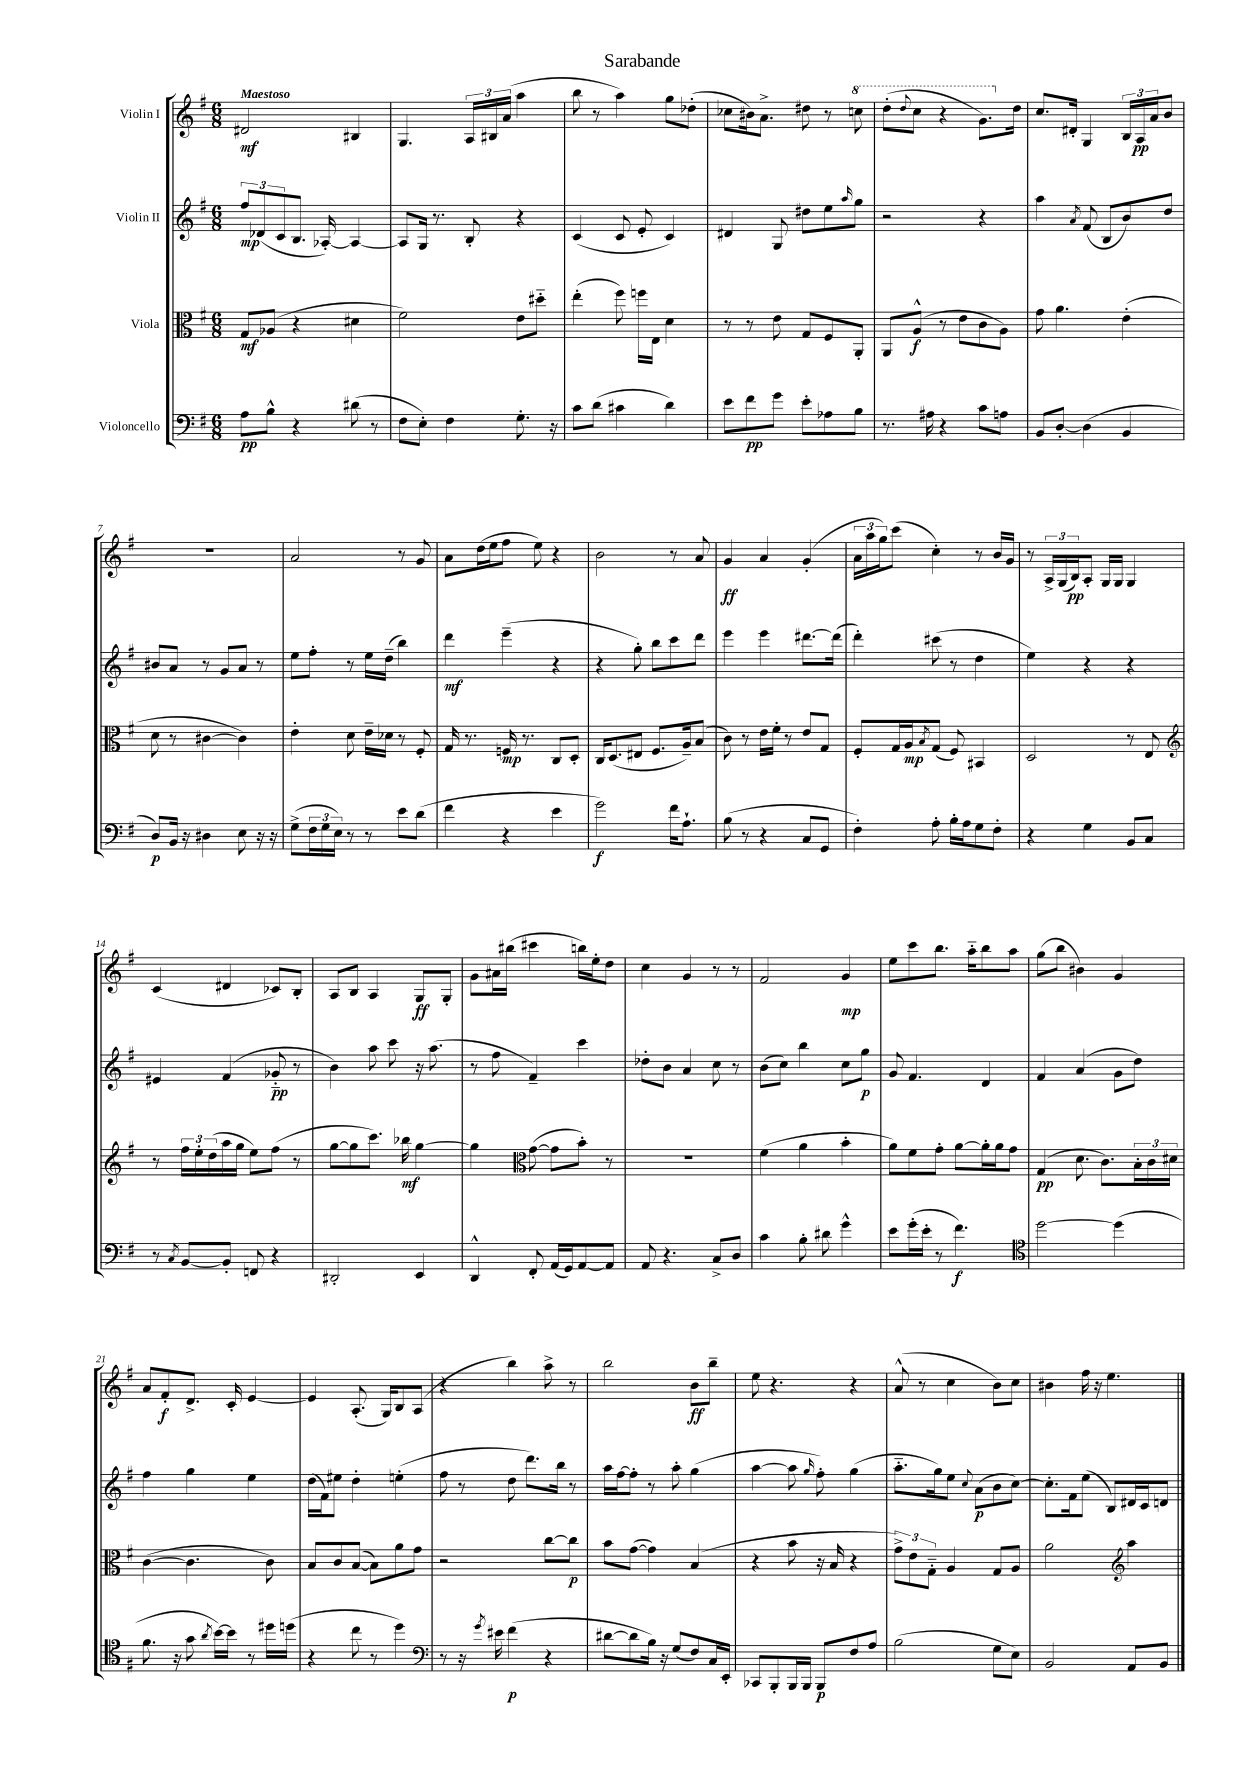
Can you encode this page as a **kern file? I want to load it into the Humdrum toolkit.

**kern	**kern	**kern	**kern
*staff4	*staff3	*staff2	*staff1
*clefF4	*clefC3	*clefG2	*clefG2
*k[f#]	*k[f#]	*k[f#]	*k[f#]
*M6/8	*M6/8	*M6/8	*M6/8
8A\L	8G/L	12ff#/L	2d#/
.	.	(12d-/	.
8B^^\J	(8A-/J	.	.
.	.	12c/	.
4r	4r	8.B/J	.
.	.	[16A-'/)	.
(8d#\	4d#\	4A-/_	4B#/
8r	.	.	.
=	=	=	=
8F#\L	2f#\)	8A-/]L	4.G/
8E'\J)	.	16G/Jk	.
.	.	8.r	.
4F#\	.	.	.
.	.	8B'/	24A/LL
.	.	.	24B#/
.	.	.	(24a/JJ
8.G'\	8e\L	4r	4aa\
.	8dd#'~\J	.	.
16r	.	.	.
=	=	=	=
8c\L	(4ee'\	(4c/	8bb\
(8d\J	.	.	8r
4c#\	8ff#\)	8c/	4aa\)
.	16ff\LL	8e'/	.
.	16E\JJ	.	.
4d\)	4d\	4c/)	8gg\L
.	.	.	(8dd-'\J
=	=	=	=
8e\L	8r	4d#/	8cc-\L
8f#\	8r	.	16b#\k)
.	.	.	8.a^\J
8g\J	8e\	8G/	.
8e'\L	8G/L	8dd#\L	8dd#\
8A-\	8F#/	8ee\	8r
.	.	16qqaa/	.
8B\J	8AA'/J	8gg\J	8ccc\
=	=	=	=
8.r	8AA/L	2r	(8ddd'\L
.	.	.	8qqddd/
.	(8A^^/J	.	8ccc\J
16A#\	.	.	.
4r	8r	.	4r
.	8e\L	.	.
8c\L	8c\	4r	8.gg\L)
8A\J	8A\J)	.	.
.	.	.	16dd\Jk
=	=	=	=
8BB/L	8g\	4aa\	8.cc/L
[8D'/J	4.a\	.	.
.	.	.	16d#'/Jk
.	.	8qa/	.
(4D\]	.	(8f#/	4G/
.	.	8B/L	.
4BB/	(4e'\	8b/)	24B/LL
.	.	.	24A/
.	.	.	24a/J
.	.	8dd/J	8b/J
=	=	=	=
8D/L)	8d\	8b#/L	2.r
16BB/Jk	8r	8a/J	.
16r	.	.	.
4D#\	[4c#\	8r	.
.	.	8g/L	.
8E\	4c#\])	8a/J	.
16r	.	8r	.
16r	.	.	.
=	=	=	=
(8G^\L	4e'\	8ee\L	2a/
24F#\L	.	8ff#'\J	.
24G\	.	.	.
24E\JJ)	.	.	.
8r	8d\	8r	.
8r	16e~\LL	16ee\LL	.
.	16d-\JJ	(16dd~\JJ	.
8e\L	8r	4bb\)	8r
(8d\J	8F#'/	.	8g/
=	=	=	=
4f#\	16G/	4ddd\	8a\L
.	8.r	.	.
.	.	.	(16dd\L
.	.	.	16ee\J
4r	16F/	(4eee~\	8ff#\J
.	8.r	.	.
.	.	.	8ee\)
4e\	8C/L	4r	4r
.	8D'/J	.	.
=	=	=	=
2g\)	16C/LK	4r	2b\
.	(8.D/	.	.
.	8E#/J	8gg'\)	.
.	8.F#/L	8bb\L	.
16f#\LK	.	8ccc\	8r
8.A`\J	16A~/k)	.	.
.	(8B/J	8ddd\J	8a/
=	=	=	=
(8B\	8c\)	4eee\	4g/
8r	8r	.	.
4r	16e\LL	4eee\	4a/
.	16f#'\JJ	.	.
.	8r	.	.
8C/L	8e/L	[8.ddd#\L	(4g'/
8GG/J	8G/J	.	.
.	.	(16ddd#\]Jk	.
=	=	=	=
4F#'\)	8F#'/L	4ddd'\)	24a\LL
.	.	.	24aa\
.	.	.	24gg\J)
.	16G/L	.	(8ccc\J
.	16A/J	.	.
.	8qB/	.	.
8A'\	(8G/J	(8ccc#\	4cc'\)
16B'\LL	8F#/)	8r	.
16A\J	.	.	.
8G\	4BB#/	4dd\	8r
8F#'\J	.	.	16b/LL
.	.	.	16g/JJ
=	=	=	=
4r	2D/	4ee\)	8r
.	.	.	24A^/LL
.	.	.	(24G/
.	.	.	24B/J)
4G\	.	4r	8A'/J
.	.	.	16G/LL
.	.	.	16G/JJ
8BB/L	8r	4r	4G/
8C/J	8E/	.	.
=	=	=	=
*	*clefG2	*	*
8r	8r	4e#/	(4c/
8qC/	.	.	.
[8BB/L	24ff#\LL	.	.
.	24ee'\	.	.
.	(24dd\	.	.
8BB'/]J	16aa\	(4f#/	4d#/
.	16gg\JJ	.	.
8FF/	8ee\L)	.	.
4r	(8ff#\J	8g-'~/	8c-/L)
.	8r	8r	8B'/J
=	=	=	=
2DD#'/	[8gg\L	4b\)	8A/L
.	8gg\]	.	8B/J
.	8.ccc\J)	8aa\	4A/
.	.	8ccc\	.
.	16bb-\	.	.
4EE/	[4gg\	16r	8G/L
.	.	(8.aa\	.
.	.	.	8G'/J
=	=	=	=
4DD^^/	4gg\]	8r	8g\L
.	.	8ff#\	16a#\L
.	.	.	(16bb#\JJ
*	*clefC3	*	*
8FF#'/	([8g\	4f#~/)	4ccc#\
(16AA/LL	8g\]L	.	.
16GG/J)	.	.	.
[8AA/	8b'\J)	4ccc\	16bb\LL)
.	.	.	16ee'\J
8AA/]J	8r	.	8dd\J
=	=	=	=
8AA/	2.r	8dd-'\L	4cc\
4.r	.	8b\J	.
.	.	4a/	4g/
8C^/L	.	8cc\	8r
8D/J	.	8r	8r
=	=	=	=
4c\	(4f#\	(8b\L	2f#/
.	.	8cc\J)	.
8B'\	4a\	4bb\	.
8d#\	.	.	.
4g^^\	4b'\	8cc\L	4g/
.	.	8gg\J	.
=	=	=	=
8e\L	8a\L)	8g/	8ee\L
(16g'\L	8f#\	4.f#/	8ccc\
16e'\JJ	.	.	.
8r	8g'\J	.	8.bb\J
4.f#\)	[8a\L	.	.
.	.	.	16aa'~\LK
.	16a'\]L	4d/	8bb\
.	16a\J	.	.
.	8g\J	.	8aa\J
=	=	=	=
*clefC4	*	*	*
[2dd\	(4G/	4f#/	(8gg\L
.	.	.	8bb\J
.	8.d\	(4a/	4b#\)
.	8.c\L)	.	.
(4dd\]	.	8g\L	4g/
.	24B'\L	8dd\J)	.
.	24c\	.	.
.	24d#\JJ	.	.
=	=	=	=
8.f#\	([4c\	4ff#\	8a/L
.	.	.	8f#'/
16r	.	.	.
8g\	4.c\]	4gg\	8.d^/J
8qa/	.	.	.
[16b\LL)	.	.	.
16b\]JJ	.	.	16c'/
8r	.	4ee\	[4e/
16dd#\LL	8c\)	.	.
(16dd\JJ	.	.	.
=	=	=	=
4r	8B/L	(16dd\LL	4e/]
.	.	16f#\J)	.
.	8c/	8ee#\J	.
8cc\	([8B/J	4dd'\	(8.A'/
8r	8B\]L)	.	.
.	.	.	16G/LK)
4dd\)	8a\	(4ee'\	8B/
.	8g\J	.	(8A/J
=	=	=	=
*clefF4	*	*	*
8r	2r	8ff#\	4r
16r	.	8r	.
8qg/	.	.	.
16e#\	.	.	.
(4f#\	.	8dd\	4bb\)
.	.	8.ddd\L)	.
4r	[8cc\L	.	8aa^\
.	.	16bb\Jk	.
.	8cc\]J	8r	8r
=	=	=	=
[8d#\L	8b\L	16aa\LL	2bb\
.	.	[16ff#\J	.
8d#\]	([8g\J	8ff#'\]J	.
16B\Jk)	4g\])	8r	.
16r	.	.	.
(8G/L	.	8aa'\	.
8F#/)	(4B/	(4gg\	8b\L
16C/L	.	.	8bb~\J
16EE'/JJ	.	.	.
=	=	=	=
8CC-/L	4r	[4aa\	8ee\
8BBB'/	.	.	4.r
16BBB/L	8b\	8aa\]	.
16BBB/JJ	.	.	.
.	.	16qqgg/	.
8BBB/L	16r	8ff#'\)	.
.	16B/	.	.
8F#/	4r	(4gg\	4r
8A/J	.	.	.
=	=	=	=
(2B\	12g^\L)	8.aa'~\L	(8a^^/
.	12e\	.	.
.	.	.	8r
.	12G'~\J	.	.
.	.	16gg\k)	.
.	4A/	8ee\J	4cc\
.	.	8qqcc/	.
.	.	(8a\L	.
8G\L	8G/L	8b\	8b\L)
8E\J)	8A/J	[8cc\J)	8cc\J
=	=	=	=
2BB/	2a\	8.cc'\]L	4b#\
.	.	16f#\k	.
.	.	(8ee\J	16ff#\
.	.	.	16r
.	.	8B/L)	4.ee\
*	*clefG2	*	*
8AA/L	4aa\	16d#/L	.
.	.	16c/J	.
8BB/J	.	8d/J	.
==	==	==	==
*-	*-	*-	*-
